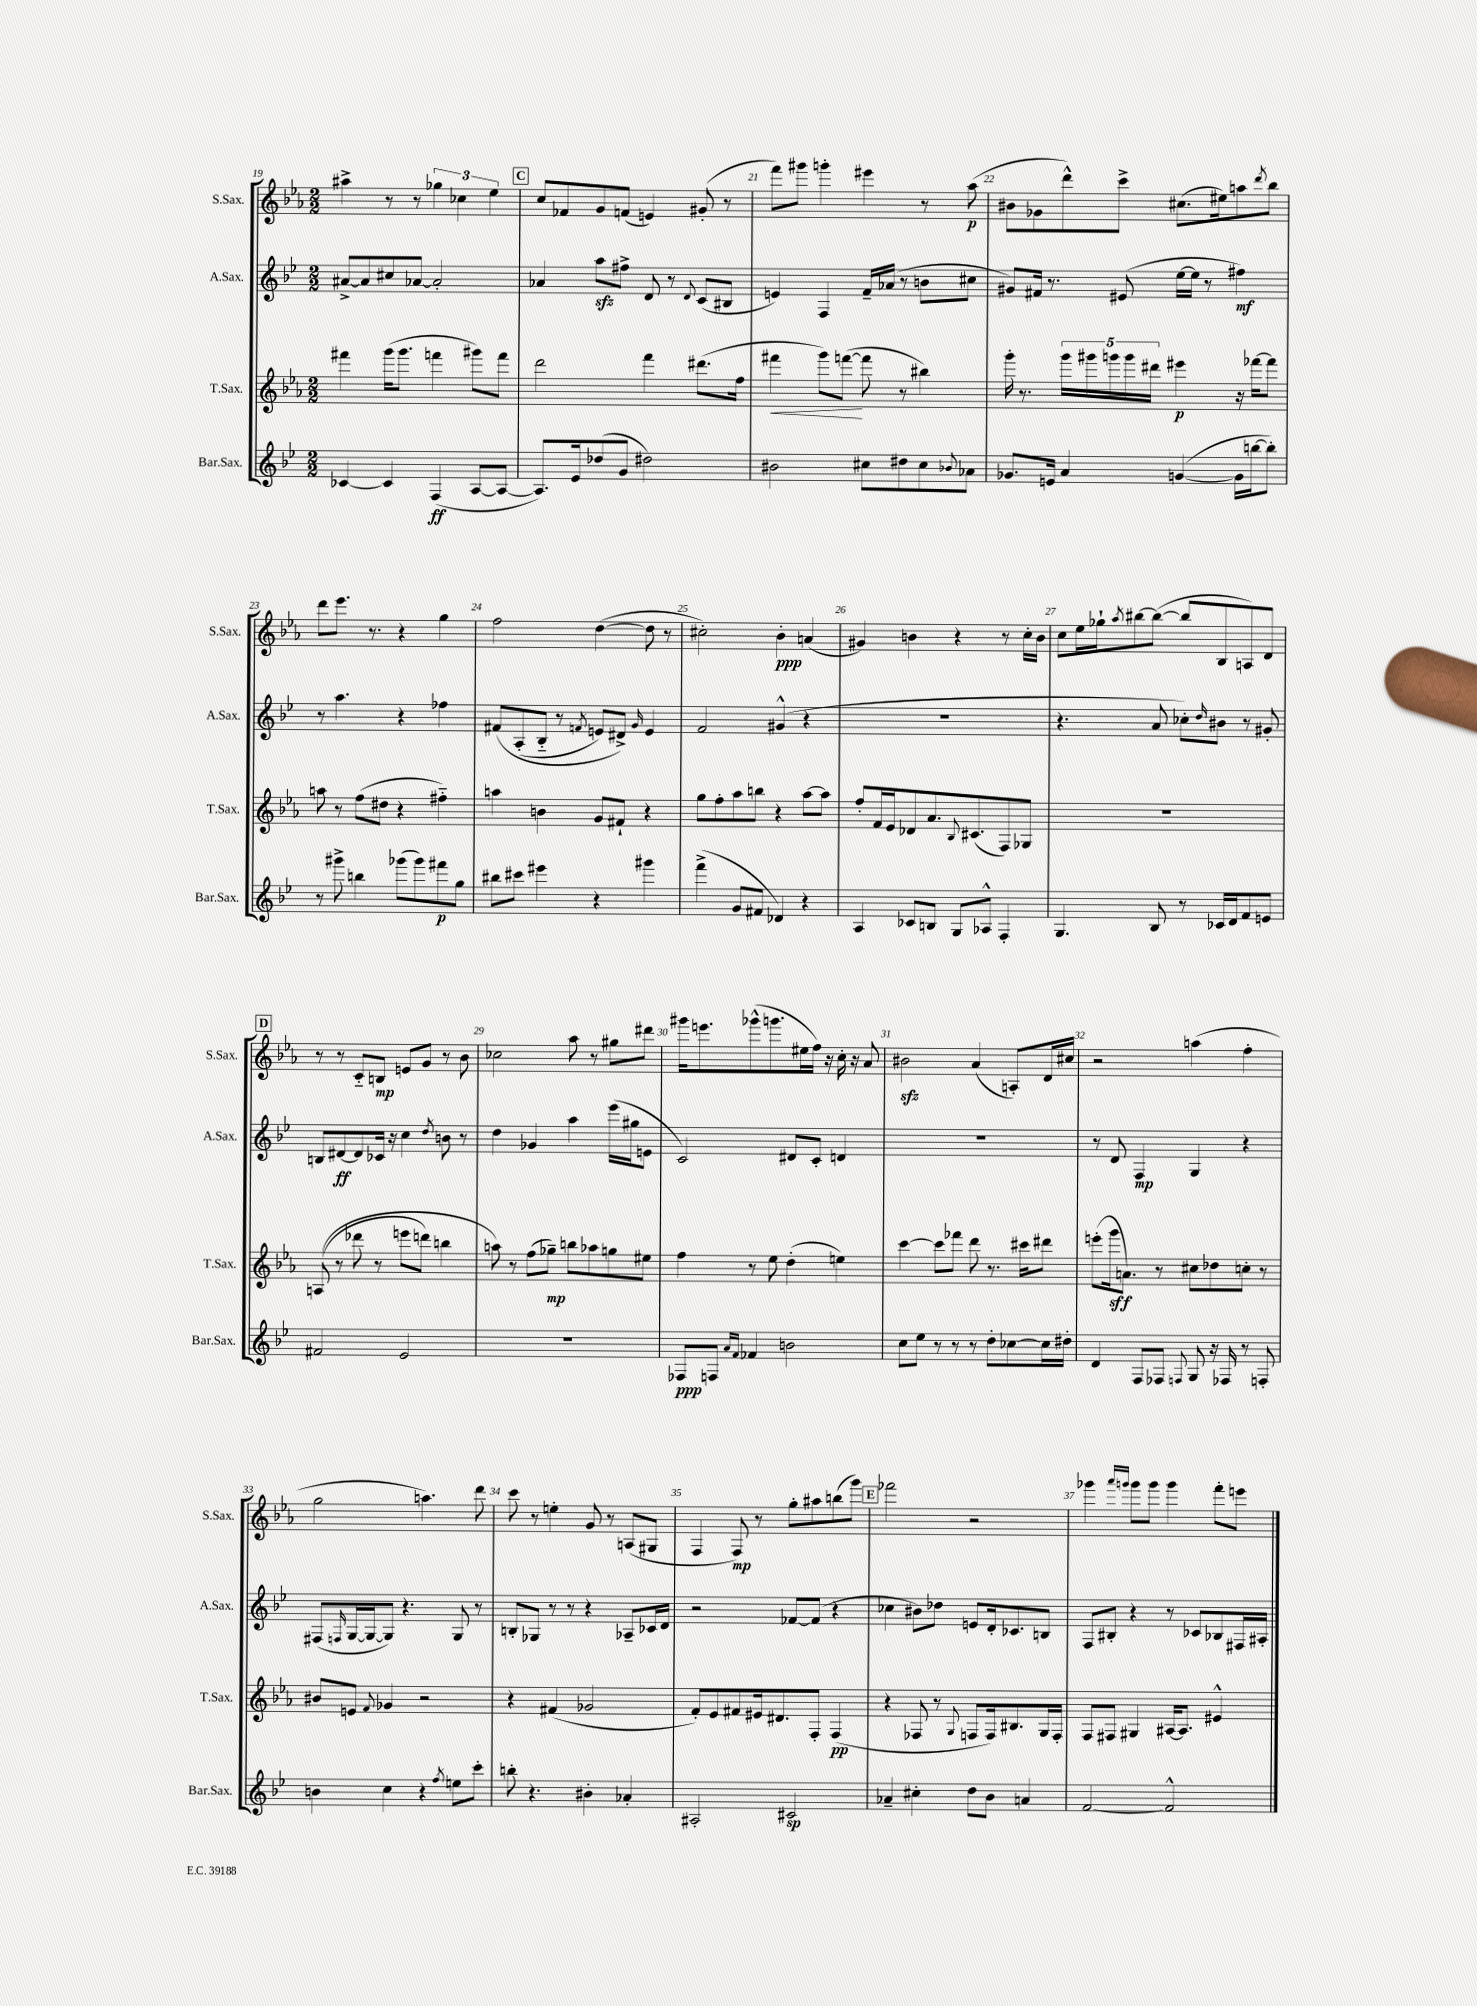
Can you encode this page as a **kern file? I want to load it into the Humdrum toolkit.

**kern	**kern	**kern	**kern
*staff4	*staff3	*staff2	*staff1
*clefG2	*clefG2	*clefG2	*clefG2
*k[b-e-]	*k[b-e-a-]	*k[b-e-]	*k[b-e-a-]
*M2/2	*M2/2	*M2/2	*M2/2
[4c-	4fff#	[8a#^	4aa#^
.	.	8a#]	.
4c-]	(16ggg	8cc#	8r
.	8.ggg	.	.
.	.	[8a-	8r
(4F	4fff	2a-']	6gg-
.	.	.	6cc-
[8A	8ggg#)	.	.
.	.	.	6ee-
8A_	8fff	.	.
=	=	=	=
8.A])	2ddd	4a-	8cc
.	.	.	8f-
16e-	.	.	.
(8dd-	.	8aa	8g
8g	.	8ff#^	(8f
2dd#)	4fff	8d	4e)
.	.	8r	.
.	.	8qqd	.
.	(8.ddd#	(8c	(8g#'
.	.	8B#	8r
.	16ff	.	.
=	=	=	=
2b#	4fff#	4e)	8fff)
.	.	.	8ggg#
.	8ggg)	4F	4ggg'
.	([8fff	.	.
8cc#	8fff]	16f~	4eee#
.	.	(16a-	.
8dd#	8r	8r	.
8cc#	4bb#)	8b	8r
8qqb-	.	.	.
8a-	.	8cc#	(8aa-
=	=	=	=
8.g-	16ggg'	8g#)	8b#
.	8.r	.	.
.	.	16f#	8g-
16e	.	8.r	.
4a	20ggg	.	8ddd^^)
.	20ggg#	.	.
.	20ggg	.	.
.	.	(8e#	8ccc^
.	20ggg	.	.
.	20ddd#	.	.
([4g	4eee#	[16ee-	(8.cc#
.	.	16ee-]	.
.	.	8r	.
.	.	.	16ee#)
16g]	16r	4ff#)	8aa
[16bb	[16fff-	.	.
.	.	.	8qddd
8bb'])	8fff-]	.	8bb-
=	=	=	=
8r	8aa	8r	8ddd
8ggg#^	8r	4.aa	8.eee-
4bb	(8ff	.	.
.	.	.	8.r
.	8dd#	.	.
(8ggg-	4r	4r	4r
8ggg-)	.	.	.
8fff#	4ff#'~)	4ff-	4gg
8gg	.	.	.
=	=	=	=
8bb#	4aa	&(8f#	2ff
8ccc#	.	(8A'	.
4eee#	4b	8B-'~	.
.	.	8r	.
.	.	8qf	.
4r	8g	8e)	([4dd
.	8f#`	8d#^&)	.
.	.	16qqg	.
4ggg#	4r	4e	8dd]
.	.	.	8r
=	=	=	=
(4fff^	8gg	2f	2cc#')
.	8ff'	.	.
8g	8aa-	.	.
8f#	8bb	.	.
4d-)	4r	(4g#^^	4b-'
4r	[8aa-	4r	(4a
.	8aa-]	.	.
=	=	=	=
4A	8ff'	1r	4g#)
.	16f	.	.
.	16e-	.	.
8c-	8d-	.	4b
8B	8.a-	.	.
8G	.	.	4r
.	8qqB-	.	.
.	(8.c#	.	.
8A-^^	.	.	.
4F'	8F)	.	8r
.	8G-	.	16cc'
.	.	.	16b
=	=	=	=
4.G	1r	4.r	8cc
.	.	.	16ee-
.	.	.	16gg-`
.	.	.	8qaa-
.	.	.	[8bb#
8B-	.	8a	(8bb#_
8r	.	8cc-')	8bb#]
.	.	16qqdd	.
16c-	.	8b#	8B-
16d	.	.	.
8f	.	8r	8A)
8e	.	8g#'	8d
=	=	=	=
2f#	&((8A	8B	8r
.	8r	[8d#	8r
.	8ddd-	8d#]	8c'~
.	8r	16c-	8B
.	.	16r	.
2e-	8eee	4cc	8e
.	8ddd)	.	8g
.	.	8qdd	.
.	4bb	8b	8r
.	.	8r	8b-
=	=	=	=
1r	8aa&)	4dd	2cc-
.	8r	.	.
.	(8ff	4g-	.
.	8gg-~)	.	.
.	8bb	4aa	8aa-
.	8aa-	.	8r
.	8gg	(16eee-	8gg#
.	.	16gg#	.
.	8ee#	8e	8ddd#
=	=	=	=
8F-	4ff	2c)	16ggg#
.	.	.	8.eee
8F	.	.	.
16qqa	.	.	.
16qqf	.	.	.
4f-	8r	.	(8ggg-^^
.	8ee-	.	8.ggg
2b	(4dd'	8d#	.
.	.	.	16ee#
.	.	8c'	16ff)
.	.	.	16r
.	4ee)	4d	16cc'
.	.	.	16r
.	.	.	8a-
=	=	=	=
8cc	[4ccc	1r	2b#
8ee-	.	.	.
8r	8ccc]	.	.
8r	8fff-	.	.
8r	8ddd	.	(4a-
8dd'	8.r	.	.
[8cc-	.	.	8A')
.	16ccc#	.	.
16cc-]	8ddd#	.	16d
16dd#'	.	.	16cc#
=	=	=	=
4d	(8eee'	8r	2r
.	16ggg	8d	.
.	8.a)	.	.
8F	.	4F	.
8F-	8r	.	.
8qqF	.	.	.
8G	8cc#	4G	(4aa
16r	8dd-	.	.
16F-	.	.	.
8r	8cc'	4r	4ff'
8F'	8r	.	.
=	=	=	=
4b	8b#	(8F#	2gg
.	.	16qqF	.
.	8e	[16G	.
.	.	16G_	.
.	8qqf	.	.
4cc	4g-	8G])	.
.	.	4.r	.
4r	2r	.	4.aa)
8qff	.	.	.
8ee	.	8G	.
8ccc'	.	8r	8ddd
=	=	=	=
8bb'	4r	8B'	8ccc
4.r	.	8G-	8r
.	(4f#	8r	4ee'
.	.	8r	.
4b#'	2g-	4r	8g
.	.	.	8r
4a-'	.	8A-~	(8A
.	.	16c-	8G#
.	.	16d	.
=	=	=	=
2A#'	8f')	2r	4F
.	8e-	.	.
.	8f#	.	8F)
.	16e#	.	8r
.	8.d#	.	.
2c#	.	[8f-	8gg'
.	8F'	(8f-]	8aa#
.	(4F	4r	(8bb
.	.	.	8ggg)
=	=	=	=
4a-~	4r	4cc-	2fff-
4cc#'	8F-	8b#)	.
.	8r	8dd-	.
.	8qqG	.	.
8dd	8F	8e	2r
8b-	16F)	16d'	.
.	8.B#	8.c-	.
4a	.	.	.
.	16G	8B	.
.	16F'	.	.
=	=	=	=
[2f	8F	8F	4ggg-
.	8F#	8B#'	.
.	.	.	16qqaaa-
.	.	.	16qqggg
.	4G#	4r	8ggg
.	.	.	8ggg
2f^^]	[16A#	8r	4ggg
.	8.A#]	.	.
.	.	8c-	.
.	4e#^^	8B-	8fff'
.	.	16F#	8eee
.	.	16A#'	.
==	==	==	==
*-	*-	*-	*-
